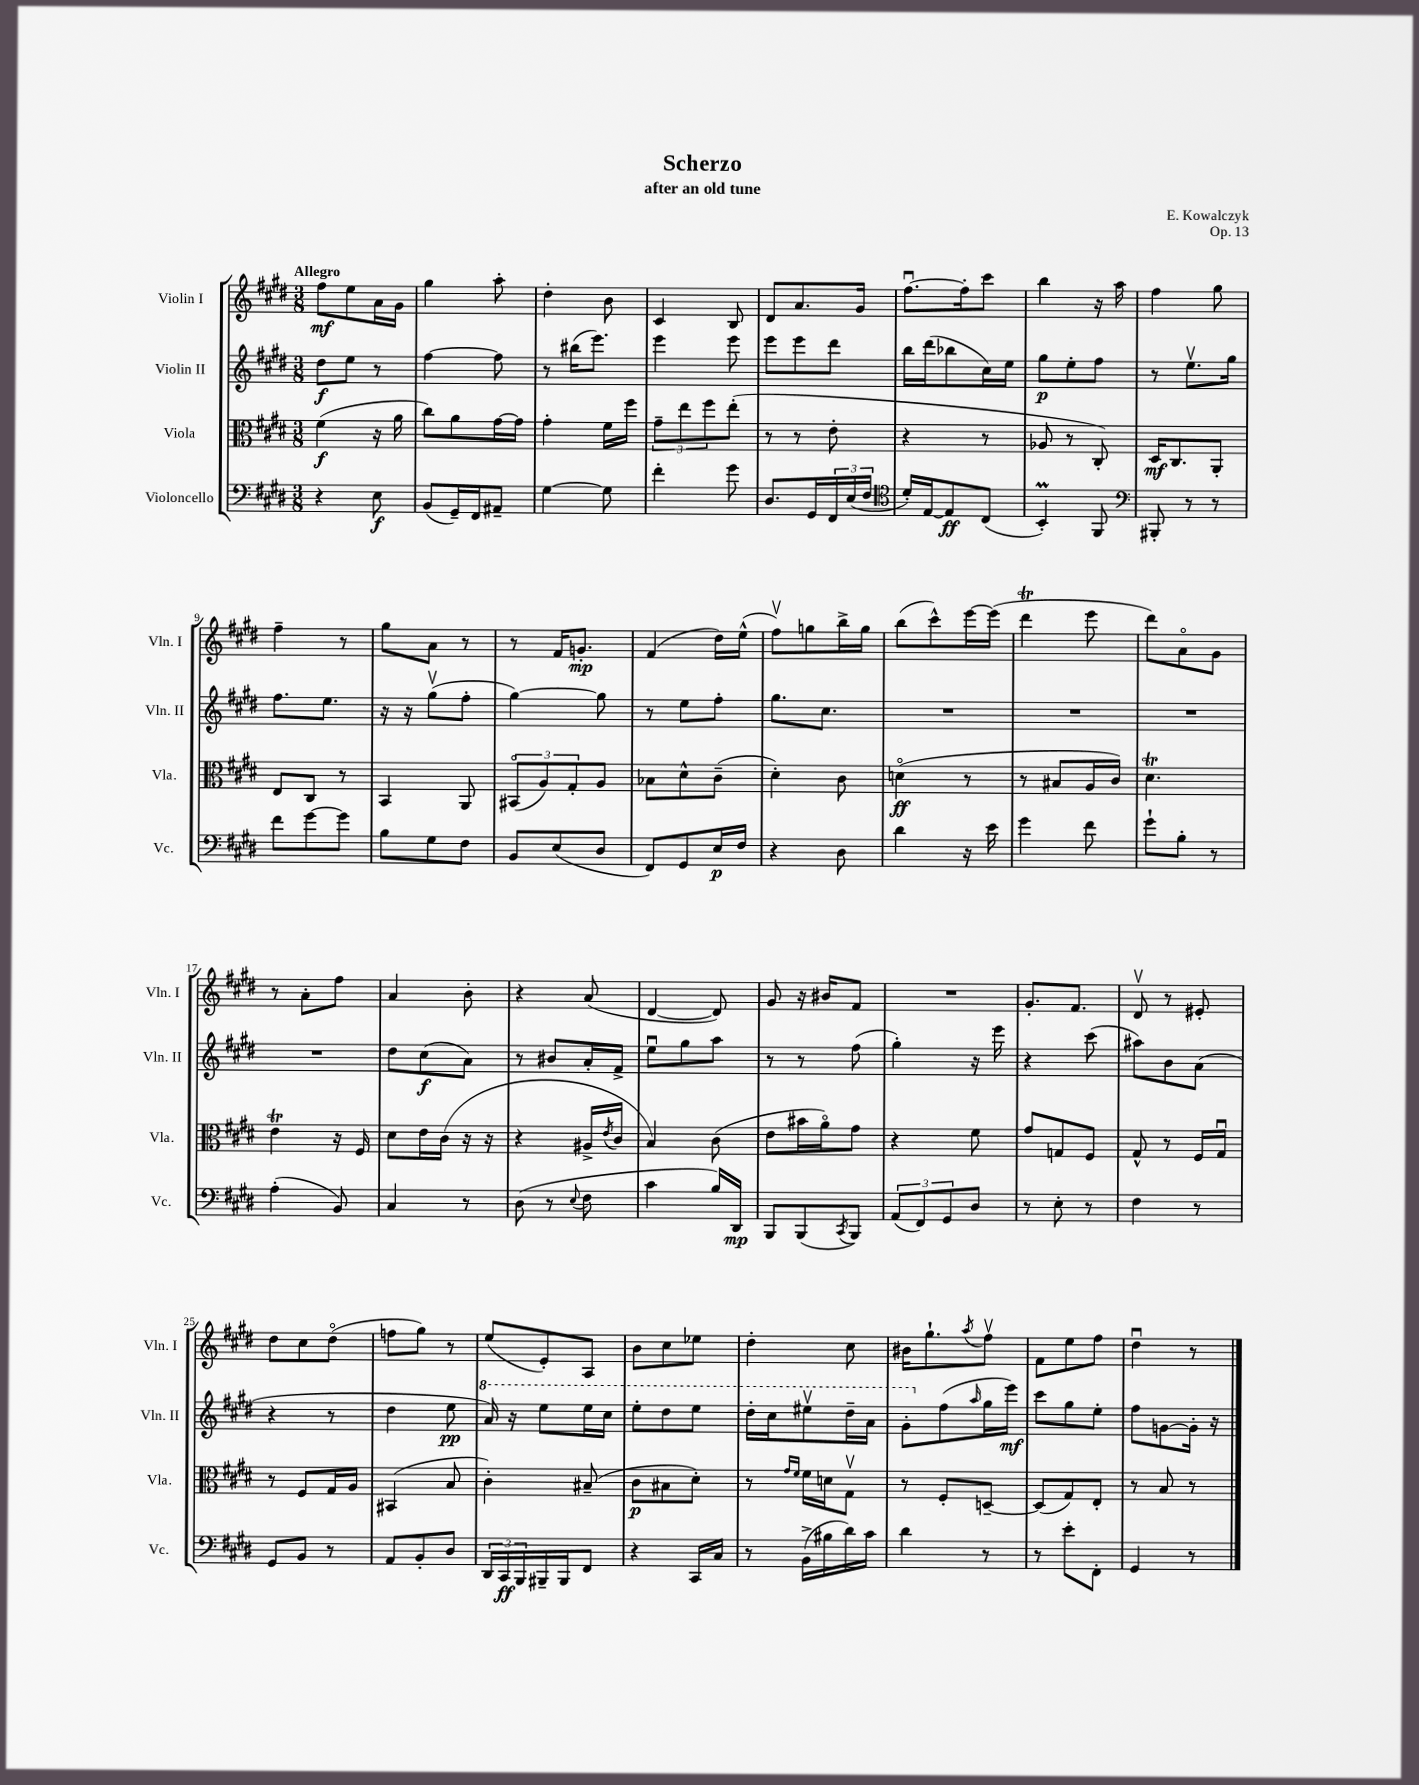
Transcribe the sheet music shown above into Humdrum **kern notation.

**kern	**kern	**kern	**kern
*staff4	*staff3	*staff2	*staff1
*clefF4	*clefC3	*clefG2	*clefG2
*k[f#c#g#d#]	*k[f#c#g#d#]	*k[f#c#g#d#]	*k[f#c#g#d#]
*M3/8	*M3/8	*M3/8	*M3/8
4r	(4f#\	8dd#\L	8ff#\L
.	.	8ee\J	8ee\
8E\	16r	8r	16a\L
.	16a\	.	16g#\JJ
=	=	=	=
(8BB/L	8cc#\L)	[4ff#\	4gg#\
16GG#~/L)	8a\	.	.
16FF#/J	.	.	.
8AA#~/J	[16g#\L	8ff#\]	8aa'\
.	16g#\]JJ	.	.
=	=	=	=
[4G#\	4g#'\	8r	4dd#'\
.	.	(16bb#\LK	.
.	.	8.eee\J)	.
8G#\]	16f#\LL	.	8b\
.	16ff#\JJ	.	.
=	=	=	=
4f#'\	12g#~\L	4eee\	4c#/
.	12ee\	.	.
.	12ff#\	.	.
8g#\	(8ee'\J	8eee\	8B/
=	=	=	=
8.D#/L	8r	8eee\L	8d#/L
.	8r	8eee\	8.a/
16GG#/L	.	.	.
24FF#/	8e'\	8ddd#\J	.
(24E/	.	.	.
.	.	.	16g#/Jk
24F#/JJ	.	.	.
=	=	=	=
*clefC4	*	*	*
16d#'/LL)	4r	16bb\LL	[8.ff#u\L
[16E/J	.	(16ddd#\J	.
8E/]	.	8bb-\	.
.	.	.	16ff#'\]k
(8C#/J	8r	16cc#\L)	8ccc#\J
.	.	16ee\JJ	.
=	=	=	=
4BB'/)	8A-/	8gg#\L	4bb\
.	8r	8ee'\	.
8FF#/	8C#'/)	8ff#\J	16r
.	.	.	16aa\
=	=	=	=
*clefF4	*	*	*
8BBB#'/	16D#/LK	8r	4ff#\
.	8.C#/	.	.
8r	.	8.eev\L	.
8r	8AA'/J	.	8gg#\
.	.	16gg#\Jk	.
=	=	=	=
8f#\L	8E/L	8.ff#\L	4ff#~\
[8g#\	8C#/J	.	.
.	.	8.ee\J	.
8g#\]J	8r	.	8r
=	=	=	=
8B\L	4BB/	16r	8gg#\L
.	.	16r	.
8G#\	.	(8gg#v\L	8a\J
8F#\J	8AA/	8ff#'\J	8r
=	=	=	=
8BB/L	(12BB#o/L	[4gg#\)	8r
.	12A/)	.	.
(8E/	.	.	16f#/LK
.	12G#'/	.	.
.	.	.	8.g'/J
8D#/J	8A/J	8gg#\]	.
=	=	=	=
8FF#/L)	8B-\L	8r	(4f#/
8GG#/	8d#^^\	8ee\L	.
16E/L	(8c#~\J	8ff#'\J	16dd#\LL)
16F#/JJ	.	.	(16ee^^\JJ
=	=	=	=
4r	4d#'\)	8.gg#\L	8ff#v\L)
.	.	.	8gg\
.	.	8.cc#\J	.
8D#\	8c#\	.	16bb^\L
.	.	.	16gg\JJ
=	=	=	=
4d#\	(4do\	4.r	(8bb\L
.	.	.	8ccc#^^\)
16r	8r	.	[16eee\L
16e\	.	.	(16eee\]JJ
=	=	=	=
4g#\	8r	4.r	4ddd#\
.	8B#/L	.	.
8f#\	16A/L	.	8eee\
.	16c#/JJ)	.	.
=	=	=	=
8g#`\L	4.d#\	4.r	8ddd#\L)
8B'\J	.	.	8ao\
8r	.	.	8g#\J
=	=	=	=
(4A'\	4e\	4.r	8r
.	.	.	8a'\L
8BB/)	16r	.	8ff#\J
.	16F#/	.	.
=	=	=	=
4C#/	8d#\L	8dd#\L	4a/
.	16e\L	(8cc#\	.
.	(16c#\JJ	.	.
8r	16r	8a\J)	8b'\
.	16r	.	.
=	=	=	=
(8D#\	4r	8r	4r
8r	.	8b#/L	.
8qqE/	.	.	.
8F#\	16A#^/LL	16a'/L	(8a/
.	8qe/	.	.
.	16c#/JJ	16f#^/JJ	.
=	=	=	=
4c#\	4B/)	8eeu\L	[4d#/
.	.	8gg#\	.
16B/LL)	(8c#\	8aa\J	8d#/])
16DD#/JJ	.	.	.
=	=	=	=
8BBB/L	8e\L	8r	8g#/
(8BBB/	16b#\L	8r	16r
.	16ao\J)	.	16b#/LK
8qCC#/	.	.	.
8BBB/J)	8g#\J	(8ff#\	8f#/J
=	=	=	=
(12AA/L	4r	4gg#'\)	4.r
12FF#/)	.	.	.
12GG#/	.	.	.
8D#/J	8f#\	16r	.
.	.	16eee\	.
=	=	=	=
8r	8g#/L	4r	8.g#'/L
8E'\	8G/	.	.
.	.	.	8.f#/J
8r	8F#/J	(8ccc#\	.
=	=	=	=
4F#\	8G#^^/	8aa#\L)	8d#v/
.	8r	8b\	8r
8r	16F#/LL	(8a\J	8e#'/
.	16G#u/JJ	.	.
=	=	=	=
8GG#/L	8r	4r	8dd#\L
8BB/J	8F#/L	.	8cc#\
8r	16G#/L	8r	(8dd#o\J
.	16A/JJ	.	.
=	=	=	=
8AA/L	(4BB#/	4dd#\	8ff\L
8BB'/	.	.	8gg#\J)
8D#/J	8B/	8ee\	8r
=	=	=	=
24DD#/LL	4c#'\)	16aa/)	(8ee/L
24CC#/	.	.	.
.	.	16r	.
24BBB/	.	.	.
16BBB#~/	.	8eee\L	8e'/)
16BBB#/J	.	.	.
8FF#/J	(8B#~/	16eee\L	8A/J
.	.	16ccc#\JJ	.
=	=	=	=
4r	8c#\L	8eee'\L	8b\L
.	8B#\	8ddd#\	8cc#\
16CC#/LL	8d#'\J)	8eee\J	8ee-\J
16C#/JJ	.	.	.
=	=	=	=
8r	8r	16ddd#'\LL	4dd#'\
.	.	16ccc#\J	.
.	16qqg#/LL	.	.
.	16qqf#/JJ	.	.
(16BB^\LL	16f#\LL	8eee#v\	.
16B#\	16d\J	.	.
16d#\)	8G#v\J	16ddd#~\L	8cc#\
16c#\JJ	.	16aa\JJ	.
=	=	=	=
4d#\	8r	8gg#'\L	16b#\LK
.	.	.	8.gg#`\
.	8F#'/L	(8ff#\	.
.	.	16qqaa/	8qaa/
8r	[8D~/J	16gg#\L	8ff#v\J
.	.	16eee\JJ)	.
=	=	=	=
8r	(8D/]L	8ccc#\L	8f#\L
8e'\L	8G#/)	8gg#\	8ee\
8FF#'\J	8E'/J	8ee'\J	8ff#\J
=	=	=	=
4GG#/	8r	8ff#\L	4dd#u\
.	8B/	[8g\	.
8r	8r	16g'\]Jk	8r
.	.	16r	.
==	==	==	==
*-	*-	*-	*-
